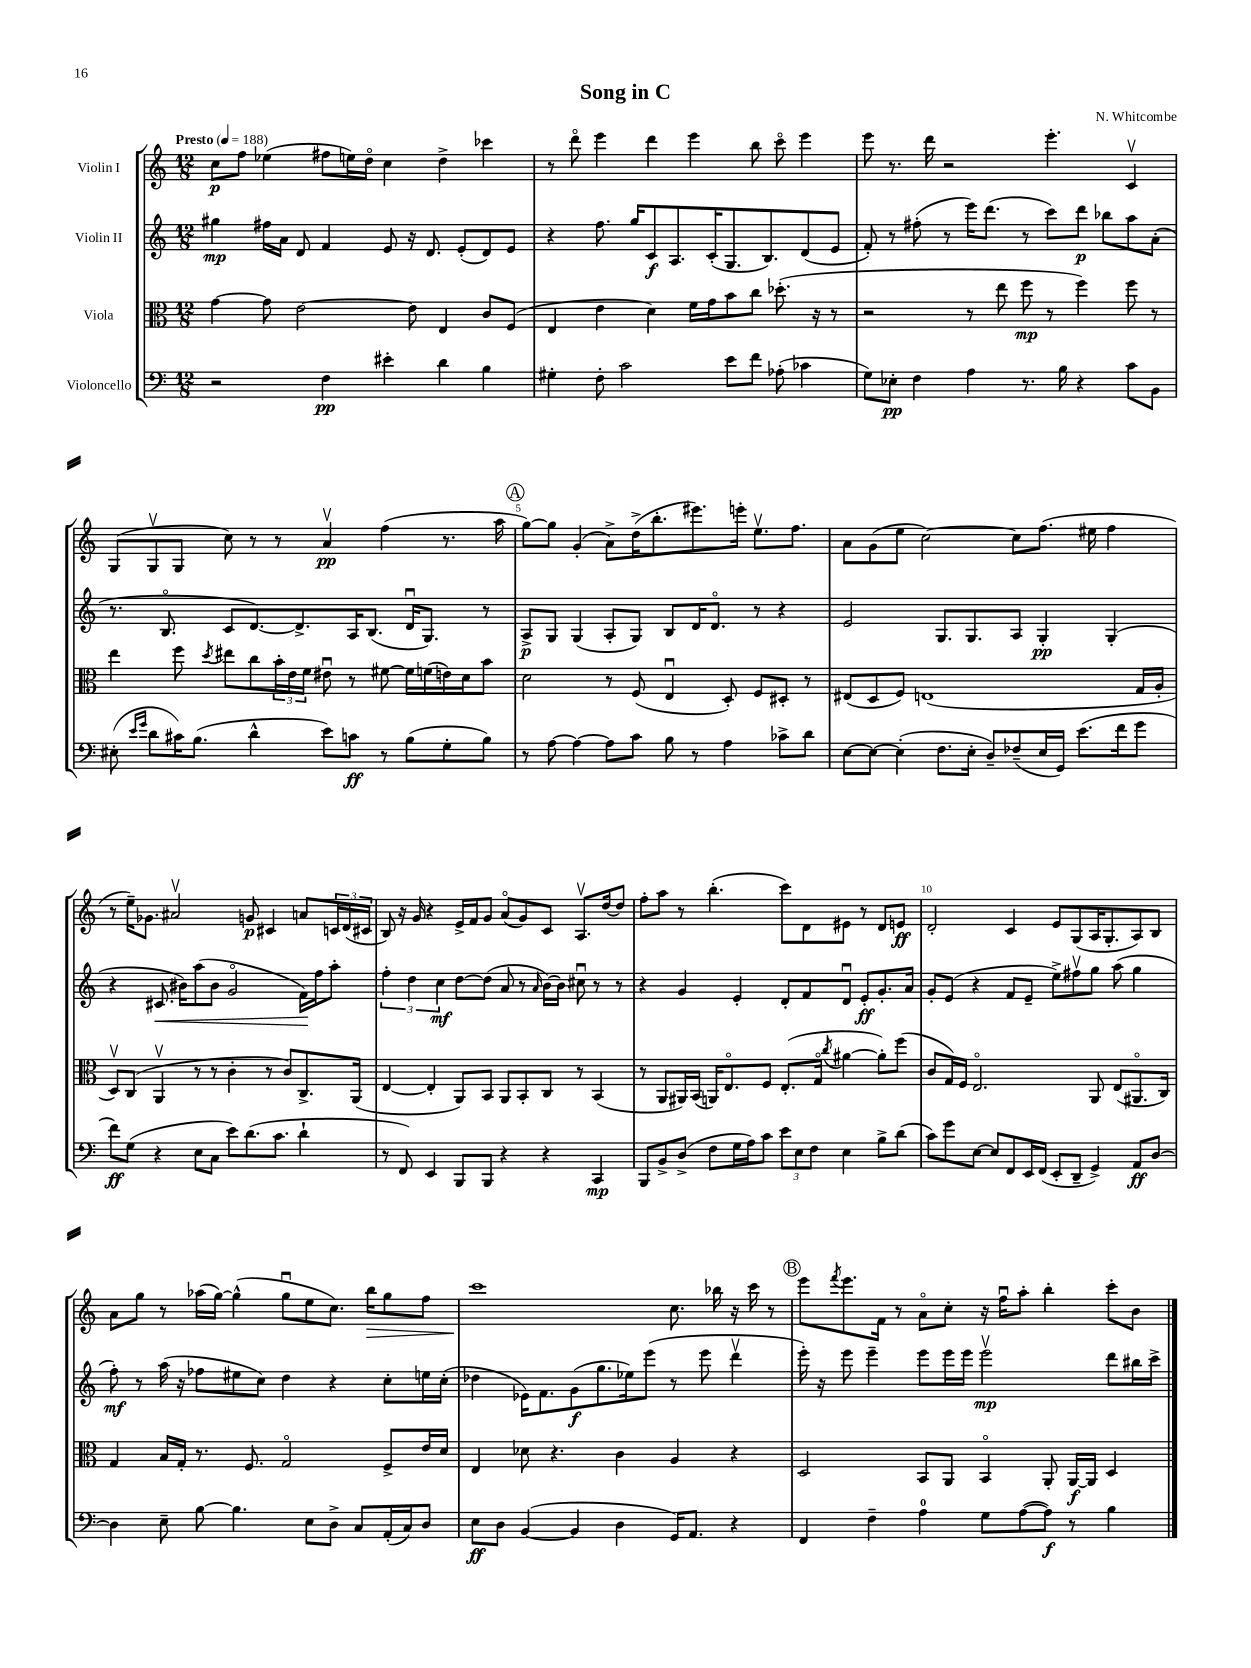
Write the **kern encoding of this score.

**kern	**kern	**kern	**kern
*staff4	*staff3	*staff2	*staff1
*clefF4	*clefC3	*clefG2	*clefG2
*k[]	*k[]	*k[]	*k[]
*M12/8	*M12/8	*M12/8	*M12/8
*MM188	*MM188	*MM188	*MM188
2r	[4g	4gg#	8cc
.	.	.	8ff
.	8g]	16ff#	(4ee-
.	.	16a	.
.	[2e	8d	.
4F	.	4f	8ff#
.	.	.	16ee)
.	.	.	16ddo
4e#'	.	8e	4cc
.	8e]	16r	.
.	.	8.d	.
4d	4E	.	4dd^
.	.	(8e'	.
4B	8c	8d)	4ccc-
.	(8F	8e	.
=	=	=	=
4G#'	4E	4r	8r
.	.	.	8dddo
8F'	4e	8.ff	4eee
2c	.	.	.
.	.	16gg	.
.	4d)	8c	4ddd
.	.	8.A	.
.	16f	.	4eee
.	16g	(16c'	.
8e	8b	8.G	.
8f	8cc	.	8bb
.	.	8.B)	.
(8A-'	(8.dd-'	.	8ccco
4c-	.	(8d	4eee
.	16r	.	.
.	8r	8e	.
=	=	=	=
8G)	2r	8f')	8eee
8E-'	.	8r	8.r
4F	.	(8ff#'	.
.	.	.	16ddd
.	.	8r	2r
4A	8r	16eee)	.
.	.	(8.ddd	.
.	8ee	.	.
8.r	8ff	8r	.
.	8r	8ccc)	4.eee'
16B	.	.	.
4r	4ff)	8ddd	.
.	.	8bb-	.
8c	8ff	8aa	4cv
8BB	8r	(8a'	.
=	=	=	=
(8E#'	4ee	8.r	(8G
16qqe	.	.	.
16qqg	.	.	.
8d	.	.	8Gv
.	.	8.Bo	.
16c#)	8ff	.	8G
(8.B	.	.	.
.	8qdd	.	.
.	8ee#	8c	8cc)
4d^^	8cc	[8.d)	8r
.	24b'	.	8r
.	24e	.	.
.	.	8.d^]	.
.	24f	.	.
8e)	8e#u	.	4av
8c	8r	16A	.
.	.	(8.B	.
8r	[8f#	.	(4ff
(8B	16f#]	16du	.
.	(16f	8.G)	.
8G'	16e)	.	8.r
.	16d	.	.
8B)	8b	8r	.
.	.	.	16aa
=	=	=	=
8r	2d	8A^	[8gg)
[8A	.	8G	8gg]
4A_	.	(4G	(4g'
8A]	8r	8A'	8a^)
8c	(8F	8G)	(16dd^
.	.	.	8.bb'
8B	4Eu	8B	.
8r	.	16d	8.eee#)
.	.	8.do	.
4A	8D')	.	.
.	.	.	16eee'
.	8F	8r	8.eev
8c-^	8D#'	4r	.
.	.	.	8.ff
8d	8r	.	.
=	=	=	=
[8E	(8E#	2e	8a
8E_	8D	.	(8g
(4E']	8F)	.	8ee
.	(1E	.	[2cc)
8.F	.	8.G	.
16E'	.	8.G	.
8D~)	.	.	.
(8F-~	.	8A	8cc]
16E	.	4G'	(8.ff
16GG)	.	.	.
(8.e	.	.	.
.	.	.	16ee#
.	.	(4G'	4ff
16f	.	.	.
8g	16G	.	.
.	16A'	.	.
=	=	=	=
8f)	8Dv)	4r	8r
(8G	(8C	.	16ee~)
.	.	.	8.g-
4r	4AAv	8.c#	.
.	.	.	2a#v
.	.	16b#)	.
8E	8r	(8aa	.
8C	8r	8b#	.
8e)	4c'	2go	.
(8.d	.	.	8g
.	8r	.	4c#
8.c	.	.	.
.	8c)	.	.
4d`	8.C^	16f)	8a
.	.	16ff	.
.	.	8aa'	24c
.	.	.	(24d
.	(16AA	.	.
.	.	.	24c#
=	=	=	=
8r	[4E	6ff'	8B)
8FF)	.	.	16r
.	.	6dd	.
.	.	.	16g
4EE	4E']	.	4r
.	.	6cc	.
8BBB	8AA)	[8dd	16e^
.	.	.	16f
8BBB	8BB	(8dd]	8g
4r	8AA	8a	(8ao
.	8BB'	8r	8g)
.	.	16qqa	.
4r	8C	[16b)	8c
.	.	16b]	.
.	8r	8cc#u	8.Av
4CC	(4BB	8r	.
.	.	.	[16dd
.	.	8r	8dd]
=	=	=	=
8BBB	8r	4r	8ff'
8BB^	8AA	.	8aa
(8D^	16AA#)	4g	8r
.	(16BB	.	.
8F	16AA)	.	(4.bb'
.	8.Eo	.	.
16G	.	4e'	.
16A)	.	.	.
8c	8F	.	.
12e	(8.E'	8d'	8ccc)
12E	.	.	.
.	.	8f	8d
12F	.	.	.
.	16Go	.	.
.	8qcc	.	.
4E	[4a#	8du	8e#
.	.	8e'	8r
8B^	8a#'])	8.g'	8d
(8d	(8ff	.	8e
.	.	16a	.
=	=	=	=
8c)	8c	8g'	2d'
8g	16G)	(8e	.
.	16F	.	.
[8E	2.Eo	4r	.
8E]	.	.	.
8FF	.	8f	4c
16EE	.	8e~	.
(16FF	.	.	.
8EE'	.	8ee^)	8e
8DD~	.	8ff#v	(8G
4GG^)	8AA	8gg	16A
.	.	.	8.G'
.	(8E	(8aa	.
8AA	8.AA#o	4gg	8A)
[8D	.	.	8B
.	16C)	.	.
=	=	=	=
4D]	4G	8ff')	8a
.	.	8r	8gg
8E~	16B	(16aa	8r
.	16G'	16r	.
[8B	8.r	8ff-	(16aa-
.	.	.	[16gg)
4.B]	.	8ee#	(4gg^^]
.	8.F	.	.
.	.	8cc)	.
.	2Go	4dd	8ggu
8E	.	.	8ee
8D^	.	4r	8.cc)
8C	.	.	.
.	.	.	16bb
(16AA'	8F^	8cc'	8gg
16C)	.	.	.
8D	16e	16ee	8ff
.	16d	(16cc'	.
=	=	=	=
8E	4E	4dd-	1ccc
8D	.	.	.
([4BB	8d-	16e-)	.
.	.	8.f	.
.	4.r	.	.
4BB]	.	(8g	.
.	.	8.gg	.
4D	4c	.	.
.	.	16ee-)	.
.	.	(8eee	.
16GG)	4A	8r	8.cc
8.AA	.	.	.
.	.	8eee	.
.	.	.	16bb-
4r	4r	4dddv	16r
.	.	.	16ccc
.	.	.	8r
=	=	=	=
4FF	2D	16eee')	8eee
.	.	16r	.
.	.	.	8qfff
.	.	8eee	8.eee
4F~	.	4eee~	.
.	.	.	16f
.	.	.	8r
4A	8BB	8eee	8ao
.	8AA	16eee	8cc'
.	.	16eee	.
8G	4BBo	2eeev	16r
.	.	.	16ffu
([8A	.	.	8aa'
8A])	8AA'	.	4bb'
8r	[16AA	.	.
.	16AA]	.	.
4B	4D	8ddd	8ccc'
.	.	16bb#	8b
.	.	16ccc^	.
==	==	==	==
*-	*-	*-	*-
